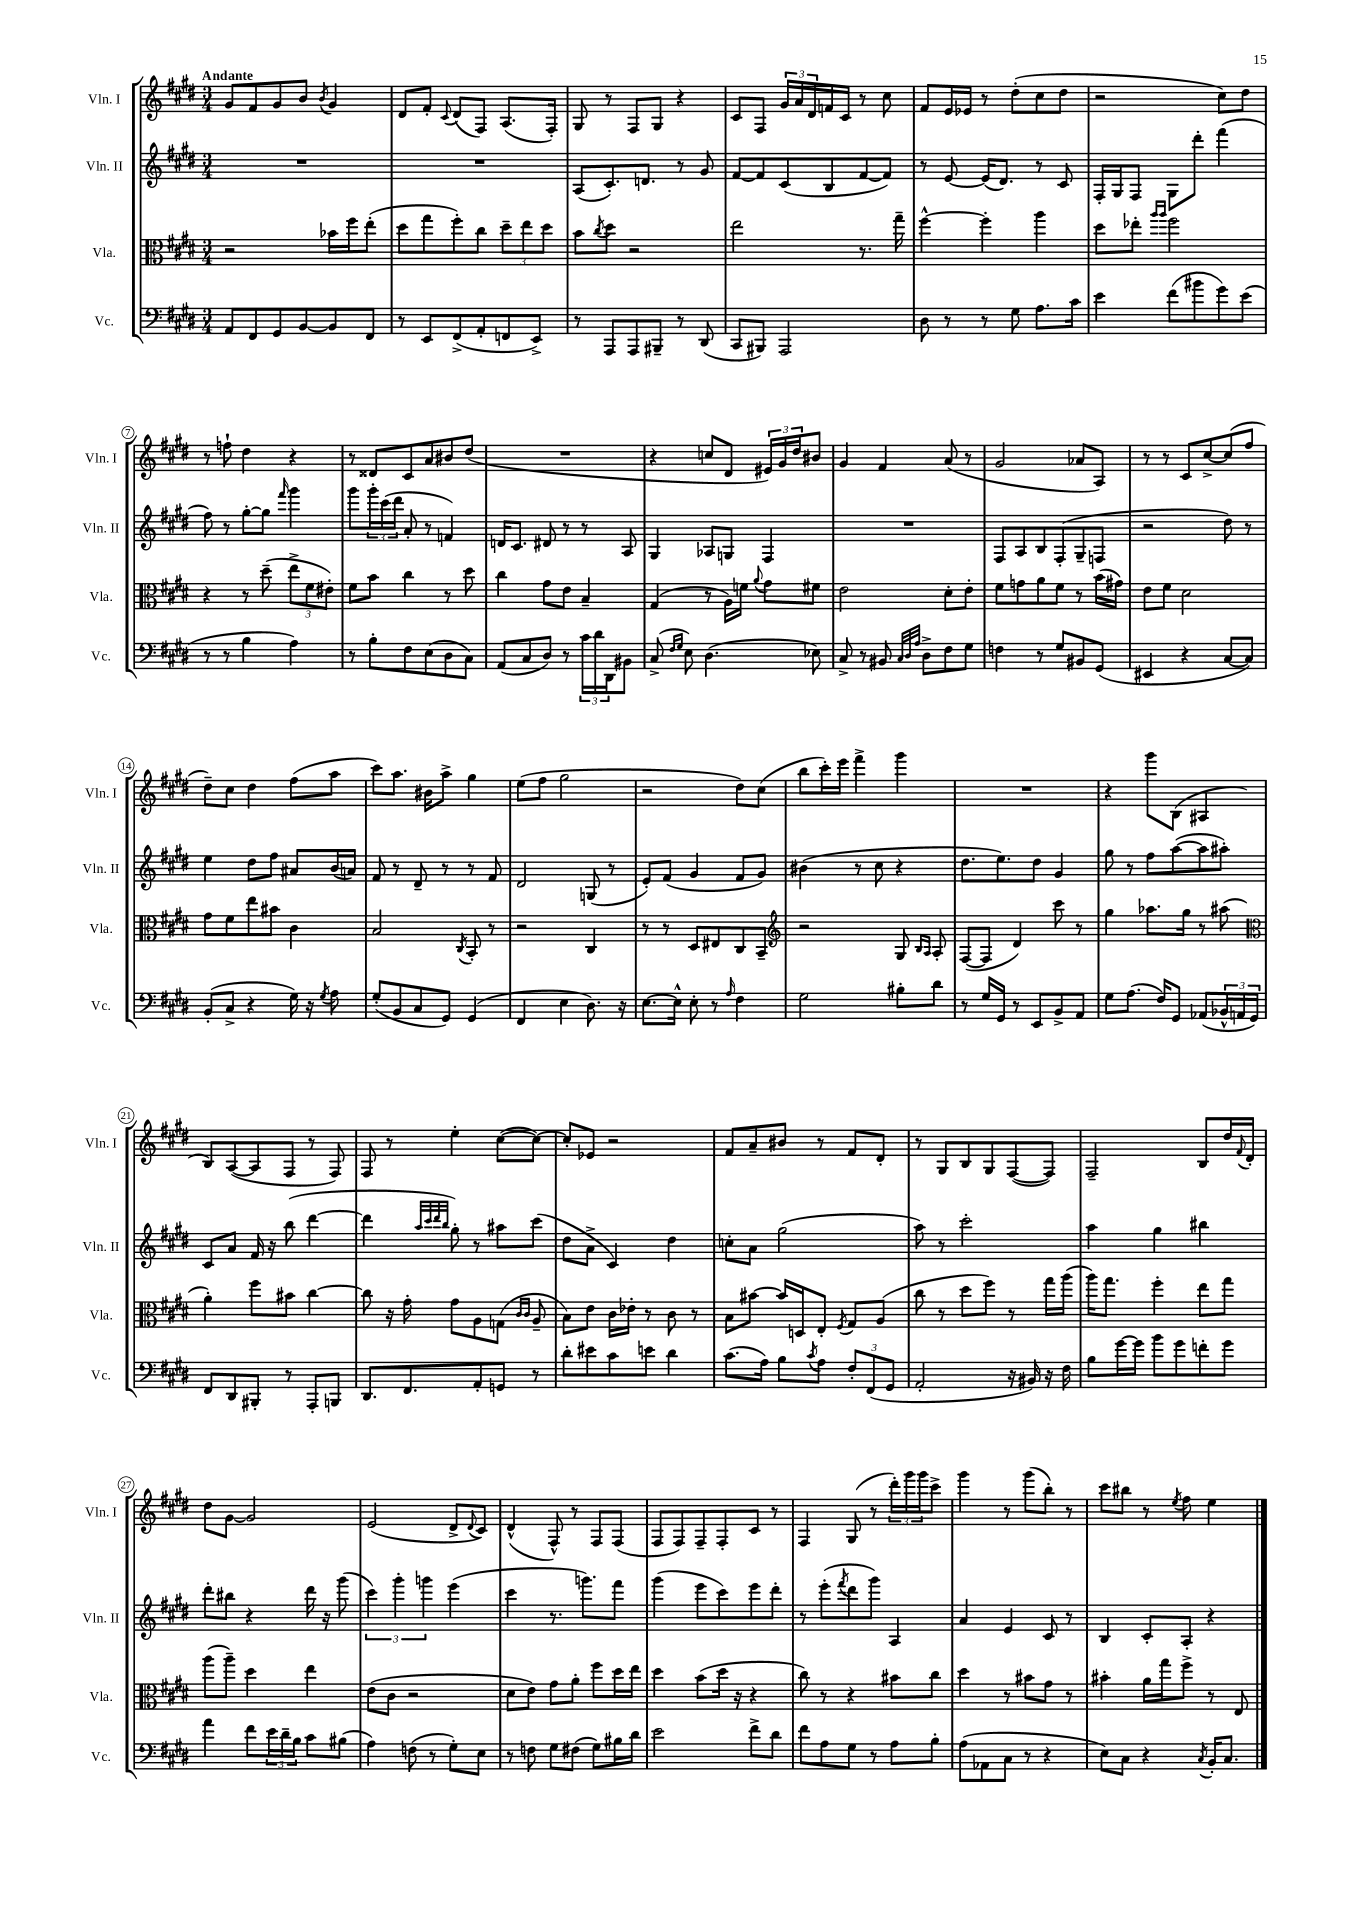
<<
\new StaffGroup <<
\new Staff = "s0" \with { instrumentName = "Vln. I" shortInstrumentName = "Vln. I" } {
    \clef treble \key e \major \numericTimeSignature \time 3/4 \tempo "Andante"
    gis'8 fis'8 gis'8 b'8 \acciaccatura { b'8 } gis'4 |
    dis'8 fis'8-. \appoggiatura { cis'8 } dis'8( fis8) a8.( fis16-.) |
    gis8 r8 fis8 gis8 r4 |
    cis'8 fis8 \tuplet 3/2 { gis'16 a'16 dis'16 } f'16 cis'16 r8 cis''8 |
    fis'8 e'16 ees'16 r8 dis''8-.( cis''8 dis''8 |
    r2 cis''8) dis''8 |
    r8 f''8-! dis''4 r4 |
    r8 disis'8 cis'8 a'8 bis'8 dis''8( |
    R2. |
    r4 c''8 dis'8 \tuplet 3/2 { eis'16) gis'16 dis''16 } bis'8 |
    gis'4 fis'4 a'8( r8 |
    gis'2 aes'8 a8) |
    r8 r8 cis'8 cis''8~-> cis''8( fis''8 |
    dis''8--) cis''8 dis''4 fis''8( a''8 |
    cis'''8) a''8. bis'16 a''8-> gis''4 |
    e''8( fis''8 gis''2 |
    r2 dis''8) cis''8( |
    b''8 cis'''16-.) e'''16 fis'''4-> gis'''4 |
    R2. |
    r4 gis'''8 b8( ais4 |
    b8) a8~( a8 fis8 r8 fis8) |
    fis8 r8 e''4-. cis''8~( cis''8~) |
    cis''8-. ees'8 r2 |
    fis'8 a'8-- bis'8 r8 fis'8 dis'8-. |
    r8 gis8 b8 gis8 fis8~( fis8) |
    fis2-- b8 dis''16 \appoggiatura { fis'8 } dis'16-. |
    dis''8 gis'8~ gis'2 |
    e'2( dis'8-> \appoggiatura { dis'8 } cis'8) |
    dis'4-^( fis8-^) r8 fis8 fis8( |
    fis8 fis8) fis8-- fis8-. cis'8 r8 |
    fis4 gis8( r8 \tuplet 3/2 { dis'''16-.) gis'''16 gis'''16 } cis'''8-> |
    gis'''4 r8 gis'''8( b''8-.) r8 |
    cis'''8 bis''8 r8 \acciaccatura { e''8 } fis''8 e''4 \bar "|." |
}
\new Staff = "s1" \with { instrumentName = "Vln. II" shortInstrumentName = "Vln. II" } {
    \clef treble \key e \major \numericTimeSignature \time 3/4
    R2. |
    R2. |
    a8( cis'8.-.) d'8. r8 gis'8 |
    fis'8~ fis'8 cis'8( b8 fis'8~ fis'8) |
    r8 e'8~ e'16( dis'8.) r8 cis'8 |
    fis16-. gis16 fis8 gis8 dis'''8-. fis'''4( |
    fis''8) r8 gis''8~-. gis''8 \grace { fis'''16 } gis'''4 |
    gis'''8 \tuplet 3/2 { gis'''16-. cis'''16( dis'''16 } a'8-. r8 f'4) |
    d'16 cis'8. dis'8 r8 r8 a8 |
    gis4 aes8 g8 fis4 |
    R2. |
    fis8 a8 b8 fis8-.( gis8-- f8 |
    r2 dis''8) r8 |
    e''4 dis''8 fis''8 ais'8 b'16( a'16) |
    fis'8 r8 dis'8-- r8 r8 fis'8 |
    dis'2 g8( r8 |
    e'8-.) fis'8( gis'4 fis'8 gis'8) |
    bis'4( r8 cis''8 r4 |
    dis''8. e''8.) dis''8 gis'4 |
    gis''8 r8 fis''8 a''8~( a''8 ais''8-.) |
    cis'8 a'8 fis'16 r16 b''8( dis'''4~ |
    dis'''4 \grace { a''32 cis'''32 dis'''32 b''32 } gis''8-.) r8 ais''8 cis'''8( |
    dis''8 a'8-> cis'4) dis''4 |
    c''8-. a'8 gis''2( |
    a''8) r8 cis'''2-. |
    a''4 gis''4 bis''4 |
    dis'''8-. bis''8 r4 dis'''16 r16 gis'''8( |
    \tuplet 3/2 { cis'''4) gis'''4-. g'''4 } e'''4( |
    cis'''4 r8. g'''8.) fis'''8 |
    gis'''4( e'''8 cis'''8) e'''8 dis'''8-. |
    r8 e'''8-.( \acciaccatura { fis'''8 } dis'''8 gis'''8) a4 |
    a'4 e'4 cis'8 r8 |
    b4 cis'8-. a8-. r4 \bar "|." |
}
\new Staff = "s2" \with { instrumentName = "Vla." shortInstrumentName = "Vla." } {
    \clef alto \key e \major \numericTimeSignature \time 3/4
    r2 bes'16 fis''16 e''8-.( |
    dis''8 gis''8 fis''8-.) cis''8 \tuplet 3/2 { dis''8-- e''8 dis''8 } |
    b'8 \acciaccatura { cis''8 } dis''8 r2 |
    e''2 r8. gis''16-- |
    fis''4~-^ fis''4-. a''4 |
    dis''8 ees''8-. \grace { a''16 a''16 } fis''2 |
    r4 r8 dis''8--( \tuplet 3/2 { e''8-> fis'8 eis'8-.) } |
    fis'8 b'8 cis''4 r8 dis''8 |
    cis''4 gis'8 e'8 b4-- |
    gis4( r8 a16) f'16 \appoggiatura { a'8 } gis'8 fis'8 |
    e'2 dis'8-. e'8-. |
    fis'8 g'8 a'8 fis'8 r8 b'16( gis'16) |
    e'8 fis'8 dis'2 |
    gis'8 fis'8 e''8 bis'8 cis'4 |
    b2 \acciaccatura { cis8 } b,8-. r8 |
    r2 cis4 |
    r8 r8 dis8 eis8 cis8 b,8-- |
    \clef treble r2 gis8 \grace { b16 a16 } a8-. |
    fis8~( fis8 dis'4) cis'''8 r8 |
    gis''4 aes''8. gis''16 r8 ais''8( |
    \clef alto a'4-.) fis''8 bis'8 cis''4~ |
    cis''8 r16 gis'16-. gis'8 a8 g8( \grace { cis'16 cis'16 } a8-- |
    b8) e'8 cis'16 ees'16-. r8 cis'8 r8 |
    b8 bis'8~ bis'16 d16 e8-. \acciaccatura { fis8 } gis8 a8( |
    cis''8 r8 dis''8 fis''8) r8 gis''16 a''16( |
    a''16) gis''8. fis''4-. e''8 gis''8 |
    a''8( a''8--) dis''4 e''4 |
    e'8( cis'8 r2 |
    dis'8 e'8) gis'8 a'8-. fis''8 dis''16 e''16 |
    dis''4 b'8( dis''16 r16 r4 |
    cis''8) r8 r4 bis'8 cis''8 |
    dis''4 r8 bis'8 gis'8 r8 |
    bis'4-. a'16 gis''16 fis''8-> r8 e8 \bar "|." |
}
\new Staff = "s3" \with { instrumentName = "Vc." shortInstrumentName = "Vc." } {
    \clef bass \key e \major \numericTimeSignature \time 3/4
    a,8 fis,8 gis,8 b,8~ b,8 fis,8 |
    r8 e,8 fis,8->( a,8-. f,8 e,8->) |
    r8 a,,8 a,,8 bis,,8-- r8 dis,8( |
    cis,8 bis,,8) a,,2 |
    dis8 r8 r8 gis8 a8. cis'16 |
    e'4 fis'8( bis'8 gis'8) e'8( |
    r8 r8 b4 a4) |
    r8 b8-. fis8 e8( dis8 cis8) |
    a,8( cis8 dis8) r8 \tuplet 3/2 { cis'16 dis'16 dis,16 } bis,8 |
    cis8->( \grace { fis16 gis16 } e8) dis4.( ees8) |
    cis8-> r8 bis,8 \grace { cis32 dis32 a32 } dis8-> fis8 gis8 |
    f4 r8 gis8 bis,8 gis,8( |
    eis,4 r4 cis8~ cis8) |
    b,8-.( cis8-> r4 gis16) r16 \acciaccatura { gis8 } a8 |
    gis8-.( b,8 cis8 gis,8) gis,4( |
    fis,4 e4 dis8.) r16 |
    e8.~ e16-^ e8-. r8 \grace { a16 } fis4 |
    gis2 bis8-. dis'8 |
    r8 gis16 gis,16 r8 e,8 b,8-> a,8 |
    gis8 a8.( fis16) gis,8 aes,8( \tuplet 3/2 { bes,16-^ a,16 gis,16) } |
    fis,8 dis,8 bis,,8-. r8 a,,8-. b,,8 |
    dis,8. fis,8. a,8-. g,8 r8 |
    dis'8-. eis'8 cis'8 e'8 dis'4 |
    cis'8.( a16) b8 \acciaccatura { cis'8 } a8 \tuplet 3/2 { fis8-. fis,8( gis,8 } |
    a,2-. r16 bis,16) r16 fis16 |
    b8 gis'16~ gis'16 b'8 gis'8 f'8-. gis'8 |
    a'4 fis'8 \tuplet 3/2 { e'16 dis'16-- b16 } cis'8 bis8( |
    a4) f8( r8 gis8-.) e8 |
    r8 f8 gis8 fis8( gis8) bis16 dis'16 |
    e'2 fis'8-> dis'8 |
    fis'8 a8 gis8 r8 a8 b8-. |
    a8( aes,8 cis8 r8 r4 |
    e8) cis8 r4 \acciaccatura { cis8 } b,16-. cis8. \bar "|." |
}
>>
>>
\layout { \context { \Score \override BarNumber.stencil = #(make-stencil-circler 0.1 0.3 ly:text-interface::print) } }
